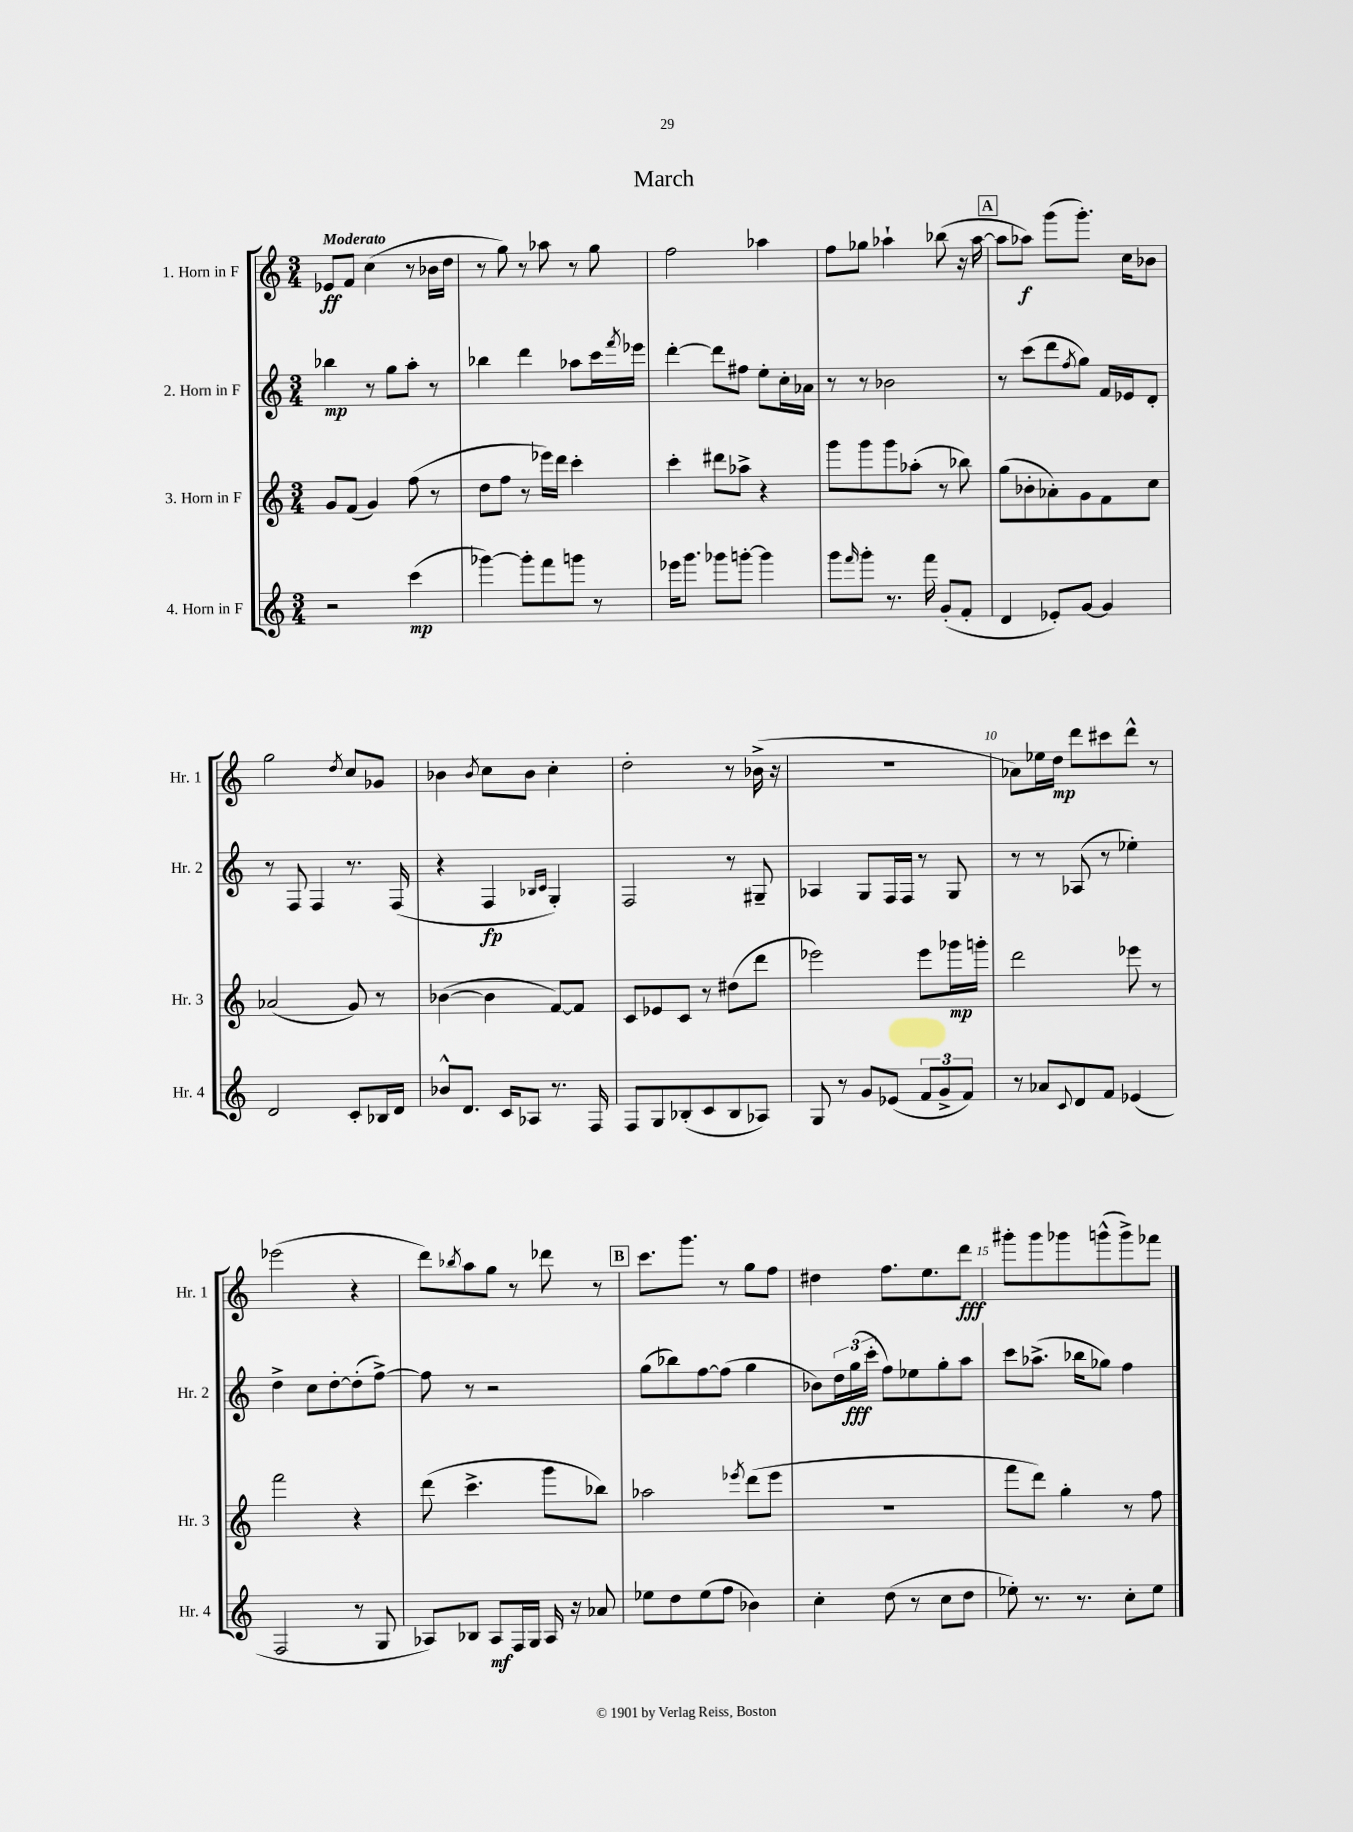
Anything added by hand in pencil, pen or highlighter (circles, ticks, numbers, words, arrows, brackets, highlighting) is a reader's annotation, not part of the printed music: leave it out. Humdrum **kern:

**kern	**dynam	**kern	**dynam	**kern	**dynam	**kern	**dynam
*part4	*part4	*part3	*part3	*part2	*part2	*part1	*part1
*staff4	*staff4	*staff3	*staff3	*staff2	*staff2	*staff1	*staff1
*I"4. Horn in F	*	*I"3. Horn in F	*	*I"2. Horn in F	*	*I"1. Horn in F	*
*I'Hr. 4	*	*I'Hr. 3	*	*I'Hr. 2	*	*I'Hr. 1	*
*clefG2	*	*clefG2	*	*clefG2	*	*clefG2	*
*k[]	*	*k[]	*	*k[]	*	*k[]	*
*M3/4	*	*M3/4	*	*M3/4	*	*M3/4	*
=1	=1	=1	=1	=1	=1	=1	=1
!	!	!	!	!	!	!LO:TX:a:B:t=Moderato	!
2r	.	8g/L	.	4bb-X\	mp	8e-X/L	ff
.	.	(8f/J	.	.	.	8f/J	.
.	.	4g/)	.	8r	.	(4cc\	.
.	.	.	.	8gg\L	.	.	.
(4ccc\	mp	(8ff\	.	8aa'\J	.	8r	.
.	.	8r	.	8r	.	16b-X\LL	.
.	.	.	.	.	.	16dd\JJ	.
=2	=2	=2	=2	=2	=2	=2	=2
[4ggg-X\)	.	8dd\L	.	4bb-X\	.	8r	.
.	.	8ff\J	.	.	.	8gg\)	.
8ggg-'\L]	.	8r	.	4ddd\	.	8r	.
8fff\	.	16eee-X\LL)	.	.	.	8aa-X\	.
.	.	16ddd\JJ	.	.	.	.	.
8gggn\J	.	4ccc'\	.	8aa-X\L	.	8r	.
8r	.	.	.	16ccc\L	.	8gg\	.
.	.	.	.	8qfff/	.	.	.
.	.	.	.	16eee-X\JJ	.	.	.
=3	=3	=3	=3	=3	=3	=3	=3
16eee-X\KL	.	4ccc'\	.	[4ddd'\	.	2ff\	.
8.ggg\J	.	.	.	.	.	.	.
8ggg-X\L	.	8ddd#X\L	.	8ddd\L]	.	.	.
[8gggn'\J	.	8aa-X^\J	.	8ff#X\J	.	.	.
4ggg\]	.	4r	.	8ee'\L	.	4aa-X\	.
.	.	.	.	16cc'\L	.	.	.
.	.	.	.	16a-X\JJ	.	.	.
=4	=4	=4	=4	=4	=4	=4	=4
8ggg\L	.	8ggg\L	.	8r	.	8ff\L	.
16qqfff/	.	.	.	.	.	.	.
8ggg'\J	.	8ggg\	.	8r	.	8gg-X\J	.
8.r	.	8ggg\	.	2b-X\	.	4aa-X`\	.
.	.	(8aa-X'\J	.	.	.	.	.
16fff\	.	.	.	.	.	.	.
(8g'/L	.	8r	.	.	.	(8bb-X\	.
8f'/J	.	8bb-X\)	.	.	.	16r	.
.	.	.	.	.	.	[16aa-\	.
!!LO:REH:place=s1:t=A
=5	=5	=5	=5	=5	=5	=5	=5
4d/	.	(8gg\L	.	8r	.	8aa-\L]	.
.	.	8b-X'\	.	(8ccc\L	.	8aa-X\J)	f
8e-X'/L)	.	8a-X'\)	.	8ddd\	.	(8ggg\L	.
.	.	.	.	8qff/	.	.	.
[8g/J	.	8g\	.	8gg\J)	.	8.ggg'\J)	.
4g/]	.	8f\	.	16f/LL	.	.	.
.	.	.	.	16e-X/J	.	16cc\KL	.
.	.	8cc\J	.	8d'/J	.	8b-X\J	.
!!LO:LB:g=z
=6	=6	=6	=6	=6	=6	=6	=6
2d/	.	(2a-X/	.	8r	.	2gg\	.
.	.	.	.	8F/	.	.	.
.	.	.	.	4F/	.	.	.
.	.	.	.	.	.	8qdd/	.
8c'/L	.	8g/)	.	8.r	.	8cc/L	.
16B-X/L	.	8r	.	.	.	8g-X/J	.
16d/JJ	.	.	.	(16F/	.	.	.
=7	=7	=7	=7	=7	=7	=7	=7
8b-X^^/L	.	([4b-X\	.	4r	.	4b-X\	.
8.d/J	.	.	.	.	.	.	.
.	.	.	.	.	.	8qb-/	.
.	.	4b-\]	.	4F/	fp	8cc\L	.
16c/KL	.	.	.	.	.	.	.
8A-X/J	.	.	.	.	.	8b-\J	.
.	.	.	.	16qqB-X/LL	.	.	.
.	.	.	.	16qqc/JJ	.	.	.
8.r	.	[8f/L)	.	4G'/)	.	4cc'\	.
.	.	8f/J]	.	.	.	.	.
16F/	.	.	.	.	.	.	.
=8	=8	=8	=8	=8	=8	=8	=8
8F/L	.	8c/L	.	2F/	.	2dd'\	.
8G/	.	8e-X/	.	.	.	.	.
(8B-X'/	.	8c/J	.	.	.	.	.
8c/	.	8r	.	.	.	.	.
8B-/	.	(8dd#X\L	.	8r	.	8r	.
8A-X/J)	.	8ddd\J	.	8G#X~/	.	(16b-X^\	.
.	.	.	.	.	.	16r	.
=9	=9	=9	=9	=9	=9	=9	=9
8G/	.	2eee-X\)	.	4A-X/	.	2.r	.
8r	.	.	.	.	.	.	.
8g/L	.	.	.	8G/L	.	.	.
(8e-X/J	.	.	.	16F/L	.	.	.
.	.	.	.	16F/JJ	.	.	.
12f/L	.	8eee-\L	.	8r	.	.	.
12g^/	.	.	.	.	.	.	.
.	.	16ggg-X\L	mp	8G/	.	.	.
12f/J)	.	.	.	.	.	.	.
.	.	16gggn'\JJ	.	.	.	.	.
=10	=10	=10	=10	=10	=10	=10	=10
8r	.	2ddd\	.	8r	.	8a-X\L)	.
8a-X/L	.	.	.	8r	.	16ee-X\L	.
.	.	.	.	.	.	16dd\JJ	mp
8qqc/	.	.	.	.	.	.	.
8d/	.	.	.	(8A-X/	.	8ddd\L	.
8f/J	.	.	.	8r	.	8ccc#X\	.
(4e-X/	.	8eee-X\	.	4ee-X'\)	.	8ddd^^\J	.
.	.	8r	.	.	.	8r	.
!!LO:LB:g=z
=11	=11	=11	=11	=11	=11	=11	=11
2F/	.	2fff\	.	4dd^\	.	(2eee-X\	.
.	.	.	.	8cc\L	.	.	.
.	.	.	.	[8dd'\	.	.	.
8r	.	4r	.	(8dd'\]	.	4r	.
8G/	.	.	.	[8ff^\J)	.	.	.
=12	=12	=12	=12	=12	=12	=12	=12
8A-X/L)	.	(8ddd\	.	8ff\]	.	8ddd\L)	.
.	.	.	.	.	.	8qbb-X/	.
8B-X/J	.	4.ccc^\	.	8r	.	8aa\	.
8A-/L	mf	.	.	2r	.	8gg\J	.
16F/L	.	.	.	.	.	8r	.
16G/JJ	.	.	.	.	.	.	.
16A-/	.	8ggg\L	.	.	.	8ddd-X\	.
16r	.	.	.	.	.	.	.
8a-X/	.	8bb-X\J)	.	.	.	8r	.
!!LO:REH:place=s1:t=B
=13	=13	=13	=13	=13	=13	=13	=13
8ee-X\L	.	2aa-X\	.	(8gg\L	.	8.ccc\L	.
8dd\	.	.	.	8bb-X\)	.	.	.
.	.	.	.	.	.	8.ggg\J	.
(8ee-\	.	.	.	[8ff\	.	.	.
8ff\J	.	.	.	(8ff\J]	.	8r	.
.	.	8qeee-X/	.	.	.	.	.
4b-X\)	.	(8ddd\L	.	4gg\	.	8gg\L	.
.	.	8eee-\J	.	.	.	8ff\J	.
=14	=14	=14	=14	=14	=14	=14	=14
4cc'\	.	2.r	.	8b-X\L)	.	4dd#X\	.
.	.	.	.	24dd\L	.	.	.
.	.	.	.	(24gg\	fff	.	.
.	.	.	.	24ccc'\JJ	.	.	.
(8dd\	.	.	.	8ff\L)	.	8.ff\L	.
8r	.	.	.	8ee-X\	.	.	.
.	.	.	.	.	.	8.ee\	.
8cc\L	.	.	.	8gg'\	.	.	.
8dd\J	.	.	.	8aa\J	.	8ddd\J	fff
=15	=15	=15	=15	=15	=15	=15	=15
8ee-X'\)	.	8fff\L	.	8ccc\L	.	8ggg#X'\L	.
8.r	.	8ddd\J)	.	(8.aa-X^\J	.	8ggg#\	.
.	.	4gg'\	.	.	.	8ggg-X\	.
8.r	.	.	.	16bb-X\KL	.	.	.
.	.	.	.	8gg-X\J)	.	(8gggn^^\	.
8cc'\L	.	8r	.	4ff\	.	8ggg^\)	.
8ee-\J	.	8ff\	.	.	.	8fff-X\J	.
==	==	==	==	==	==	==	==
*-	*-	*-	*-	*-	*-	*-	*-
